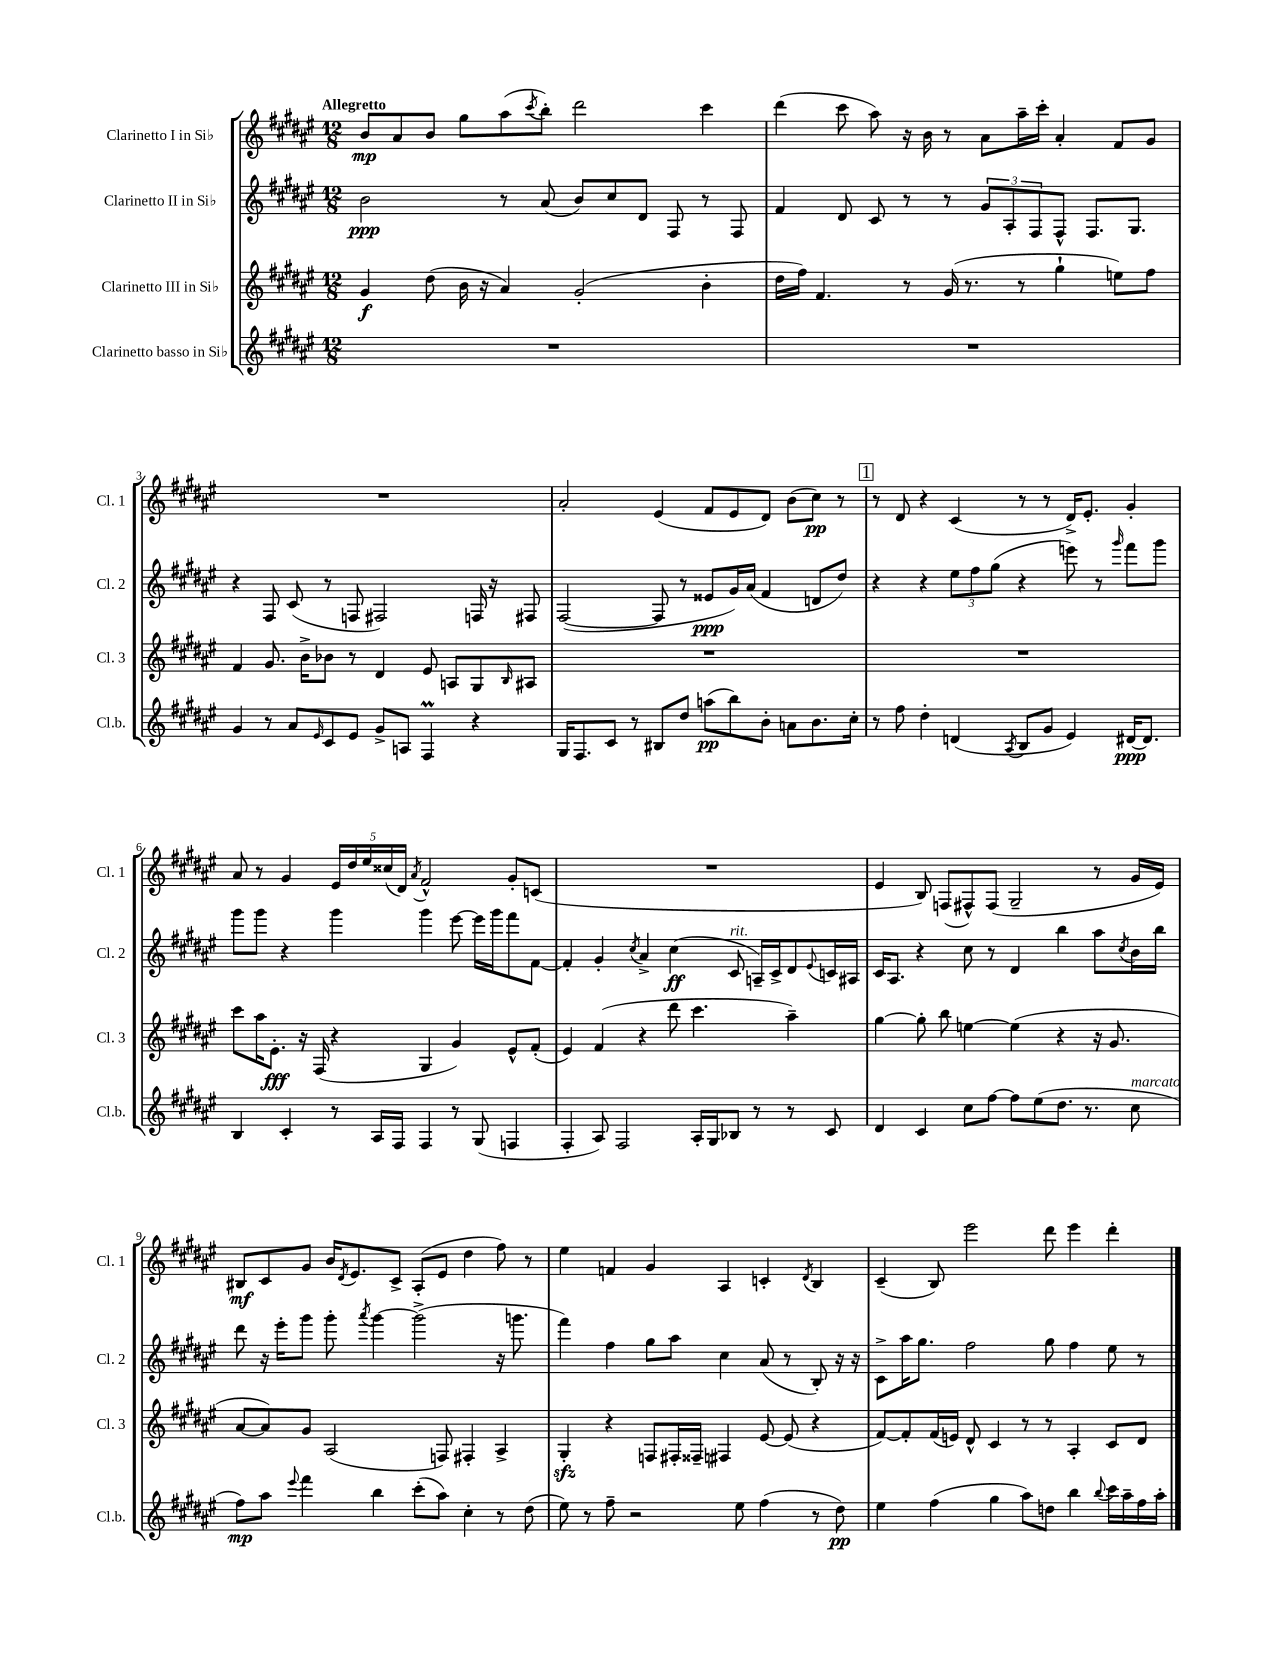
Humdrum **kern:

**kern	**dynam	**kern	**dynam	**kern	**dynam	**kern	**dynam
*part4	*part4	*part3	*part3	*part2	*part2	*part1	*part1
*staff4	*staff4	*staff3	*staff3	*staff2	*staff2	*staff1	*staff1
*I"Clarinetto basso in Si♭	*	*I"Clarinetto III in Si♭	*	*I"Clarinetto II in Si♭	*	*I"Clarinetto I in Si♭	*
*I'Cl.b.	*	*I'Cl. 3	*	*I'Cl. 2	*	*I'Cl. 1	*
*clefG2	*	*clefG2	*	*clefG2	*	*clefG2	*
*k[f#c#g#d#a#e#]	*	*k[f#c#g#d#a#e#]	*	*k[f#c#g#d#a#e#]	*	*k[f#c#g#d#a#e#]	*
*M12/8	*	*M12/8	*	*M12/8	*	*M12/8	*
=1	=1	=1	=1	=1	=1	=1	=1
!	!	!	!	!	!	!LO:TX:a:B:t=Allegretto	!
1.r	.	4g#/	f	2b\	ppp	8b/L	mp
.	.	.	.	.	.	8a#/	.
.	.	(8dd#\	.	.	.	8b/J	.
.	.	16b\	.	.	.	8gg#\L	.
.	.	16r	.	.	.	.	.
.	.	4a#/)	.	8r	.	(8aa#\	.
.	.	.	.	.	.	8qccc#/	.
.	.	.	.	(8a#/	.	8bb'\J)	.
.	.	(2g#'/	.	8b/L)	.	2ddd#\	.
.	.	.	.	8cc#/	.	.	.
.	.	.	.	8d#/J	.	.	.
.	.	.	.	8F#/	.	.	.
.	.	4b'\	.	8r	.	4ccc#\	.
.	.	.	.	8F#/	.	.	.
=2	=2	=2	=2	=2	=2	=2	=2
1.r	.	16dd#\LL	.	4f#/	.	(4ddd#\	.
.	.	16ff#\JJ)	.	.	.	.	.
.	.	4.f#/	.	.	.	.	.
.	.	.	.	8d#/	.	8ccc#\	.
.	.	.	.	8c#/	.	8aa#\)	.
.	.	8r	.	8r	.	16r	.
.	.	.	.	.	.	16b\	.
.	.	(16g#/	.	8r	.	8r	.
.	.	8.r	.	.	.	.	.
.	.	.	.	12g#/L	.	8a#\L	.
.	.	.	.	12A#'/	.	.	.
.	.	8r	.	.	.	16aa#~\L	.
.	.	.	.	12F#/	.	.	.
.	.	.	.	.	.	16ccc#'\JJ	.
.	.	4gg#`\	.	8F#^^/J	.	4a#'/	.
.	.	.	.	8.F#/L	.	.	.
.	.	8een\L)	.	.	.	8f#/L	.
.	.	.	.	8.G#/J	.	.	.
.	.	8ff#\J	.	.	.	8g#/J	.
!!LO:LB:g=z
=3	=3	=3	=3	=3	=3	=3	=3
4g#/	.	4f#/	.	4r	.	1.r	.
8r	.	8.g#/	.	8F#/	.	.	.
8a#/L	.	.	.	(8c#/	.	.	.
.	.	16b^\KL	.	.	.	.	.
16qqe#/	.	.	.	.	.	.	.
8c#/	.	8b-X\J	.	8r	.	.	.
8e#/J	.	8r	.	8Fn/	.	.	.
8g#^/L	.	4d#/	.	2F#X/)	.	.	.
8An/J	.	.	.	.	.	.	.
4F#M/	.	8e#/	.	.	.	.	.
.	.	8An/L	.	.	.	.	.
4r	.	8G#/	.	16Fn/	.	.	.
.	.	.	.	16r	.	.	.
.	.	16qqB/	.	.	.	.	.
.	.	8A#X/J	.	8F#X/	.	.	.
=4	=4	=4	=4	=4	=4	=4	=4
16G#/KL	.	1.r	.	([2F#/	.	2a#'/	.
8.F#/	.	.	.	.	.	.	.
8c#/J	.	.	.	.	.	.	.
8r	.	.	.	.	.	.	.
8B#X/L	.	.	.	8F#/]	.	(4e#/	.
8dd#/J	.	.	.	8r	.	.	.
(8aan\L	pp	.	.	8e##X/L	ppp	8f#/L	.
8bb\)	.	.	.	16g#/L)	.	8e#/	.
.	.	.	.	(16a#/JJ	.	.	.
8b'\J	.	.	.	4f#/	.	8d#/J)	.
8an\L	.	.	.	.	.	(8b\L	.
8.b\	.	.	.	8dn/L	.	8cc#\J)	pp
.	.	.	.	8dd#/J)	.	8r	.
16cc#'\Jk	.	.	.	.	.	.	.
!!LO:REH:place=s1:t=1
=5	=5	=5	=5	=5	=5	=5	=5
8r	.	1.r	.	4r	.	8r	.
8ff#\	.	.	.	.	.	8d#/	.
4dd#'\	.	.	.	4r	.	4r	.
(4dn/	.	.	.	12ee#\L	.	(4c#/	.
.	.	.	.	12ff#\	.	.	.
.	.	.	.	(12gg#\J	.	.	.
8qA#/	.	.	.	.	.	.	.
8B/L	.	.	.	4r	.	8r	.
8g#/J	.	.	.	.	.	8r	.
4e#/)	.	.	.	8eeen\)	.	16d#^/KL)	.
.	.	.	.	.	.	8.e#'/J	.
.	.	.	.	8r	.	.	.
.	.	.	.	16qqggg#/	.	.	.
[16d#X/KL	ppp	.	.	8fff#\L	.	4g#'/	.
8.d#/J]	.	.	.	.	.	.	.
.	.	.	.	8ggg#\J	.	.	.
!!LO:LB:g=z
=6	=6	=6	=6	=6	=6	=6	=6
4B/	.	8ccc#\L	.	8ggg#\L	.	8a#/	.
.	.	16aa#\K	.	8ggg#\J	.	8r	.
.	.	8.e#'\J	fff	.	.	.	.
4c#'/	.	.	.	4r	.	4g#/	.
.	.	16r	.	.	.	.	.
.	.	(16F#/	.	.	.	.	.
8r	.	4r	.	4ggg#\	.	20e#/LL	.
.	.	.	.	.	.	20dd#/	.
.	.	.	.	.	.	20ee#/	.
16A#/LL	.	.	.	.	.	.	.
.	.	.	.	.	.	(20cc##X/	.
16F#/JJ	.	.	.	.	.	.	.
.	.	.	.	.	.	20d#/JJ)	.
.	.	.	.	.	.	8qa#/	.
4F#/	.	4G#/	.	4ggg#\	.	2f#^^/	.
8r	.	4g#/)	.	[8eee#\	.	.	.
(8G#/	.	.	.	16eee#\LL]	.	.	.
.	.	.	.	16ggg#\J	.	.	.
4Fn/	.	8e#^^/L	.	8fff#\	.	8g#'/L	.
.	.	(8f#'/J	.	[8f#\J	.	(8cn/J	.
=7	=7	=7	=7	=7	=7	=7	=7
4F#'/	.	4e#/)	.	4f#'/]	.	1.r	.
8A#/)	.	(4f#/	.	4g#'/	.	.	.
2F#/	.	.	.	.	.	.	.
.	.	.	.	8qcc#/	.	.	.
.	.	4r	.	4a#^/	.	.	.
.	.	8ddd#\	.	(4cc#\	ff	.	.
16A#'/LL	.	4.ccc#\	.	.	.	.	.
16G#/J	.	.	.	.	.	.	.
!	!	!	!	!LO:TX:a:i:t=rit.	!	!	!
8B-X/J	.	.	.	8c#/	.	.	.
8r	.	.	.	16An~/LL)	.	.	.
.	.	.	.	16c#^/J	.	.	.
8r	.	4aa#~\)	.	8d#/	.	.	.
.	.	.	.	8qqe#/	.	.	.
8c#/	.	.	.	16cn/L	.	.	.
.	.	.	.	16A#X/JJ	.	.	.
=8	=8	=8	=8	=8	=8	=8	=8
4d#/	.	[4gg#\	.	16c#/KL	.	4e#/	.
.	.	.	.	8.A#/J	.	.	.
4c#/	.	8gg#'\]	.	4r	.	8B/)	.
.	.	8bb\	.	.	.	(8Fn/L	.
8cc#\L	.	[4een\	.	8cc#\	.	8F#X^^/)	.
[8ff#\J	.	.	.	8r	.	(8F#/J	.
8ff#\L]	.	(4ee\]	.	4d#/	.	2G#~/	.
(8ee#\	.	.	.	.	.	.	.
8.dd#\J	.	4r	.	4bb\	.	.	.
8.r	.	.	.	.	.	.	.
.	.	16r	.	8aa#\L	.	8r	.
.	.	8.g#/	.	.	.	.	.
.	.	.	.	8qcc#/	.	.	.
!LO:TX:a:i:t=marcato	!	!	!	!	!	!	!
8cc#\	.	.	.	16b\L	.	16g#/LL	.
.	.	.	.	16bb\JJ	.	16e#/JJ)	.
!!LO:LB:g=z
=9	=9	=9	=9	=9	=9	=9	=9
8ff#\L)	mp	[8a#/L	.	8ddd#\	.	8B#X/L	mf
8aa#\J	.	8a#/])	.	16r	.	8c#/	.
.	.	.	.	16eee#'\KL	.	.	.
8qqeee#/	.	.	.	.	.	.	.
4fff#\	.	8g#/J	.	8ggg#\J	.	8g#/J	.
.	.	(2A#/	.	8ggg#'\	.	16b/KL	.
.	.	.	.	.	.	8qd#/	.
.	.	.	.	.	.	8.e#/	.
.	.	.	.	8qaaa#/	.	.	.
4bb\	.	.	.	[4ggg#\	.	.	.
.	.	.	.	.	.	8c#^/J	.
(8ccc#'\L	.	.	.	(2ggg#^\]	.	(8A#'/L	.
8aa#\J)	.	8Fn/)	.	.	.	8e#/J	.
4cc#'\	.	4F#X'/	.	.	.	4dd#\	.
8r	.	4A#^/	.	16r	.	8ff#\)	.
.	.	.	.	8.gggn\	.	.	.
(8dd#\	.	.	.	.	.	8r	.
=10	=10	=10	=10	=10	=10	=10	=10
8ee#\)	.	4G#zz'/	.	4fff#\)	.	4ee#\	.
8r	.	.	.	.	.	.	.
8ff#~\	.	4r	.	4ff#\	.	4fn/	.
2r	.	.	.	.	.	.	.
.	.	8Fn/L	.	8gg#\L	.	4g#/	.
.	.	16F#X'/L	.	8aa#\J	.	.	.
.	.	16F##X~/JJ	.	.	.	.	.
.	.	4F#X/	.	4cc#\	.	4A#/	.
8ee#\	.	.	.	.	.	.	.
(4ff#\	.	[8e#/	.	(8a#/	.	4cn'/	.
.	.	(8e#/]	.	8r	.	.	.
.	.	.	.	.	.	8qd#/	.
8r	.	4r	.	8B'/)	.	4B/	.
8dd#\)	pp	.	.	16r	.	.	.
.	.	.	.	16r	.	.	.
=11	=11	=11	=11	=11	=11	=11	=11
4ee#\	.	[8f#/L)	.	8c#^\L	.	(4c#~/	.
.	.	8f#'/]	.	16aa#\K	.	.	.
.	.	.	.	8.gg#\J	.	.	.
(4ff#\	.	(16f#/L	.	.	.	8B/)	.
.	.	16en/JJ)	.	.	.	.	.
.	.	8d#^^/	.	2ff#\	.	2eee#\	.
4gg#\	.	4c#/	.	.	.	.	.
8aa#\L)	.	8r	.	.	.	.	.
8ddn\J	.	8r	.	8gg#\	.	8ddd#\	.
4bb\	.	4A#'/	.	4ff#\	.	4eee#\	.
8qqbb/	.	.	.	.	.	.	.
16ccc#\LL	.	8c#/L	.	8ee#\	.	4ddd#'\	.
16aa#~\	.	.	.	.	.	.	.
16ff#\	.	8d#/J	.	8r	.	.	.
16aa#'\JJ	.	.	.	.	.	.	.
==	==	==	==	==	==	==	==
*-	*-	*-	*-	*-	*-	*-	*-
